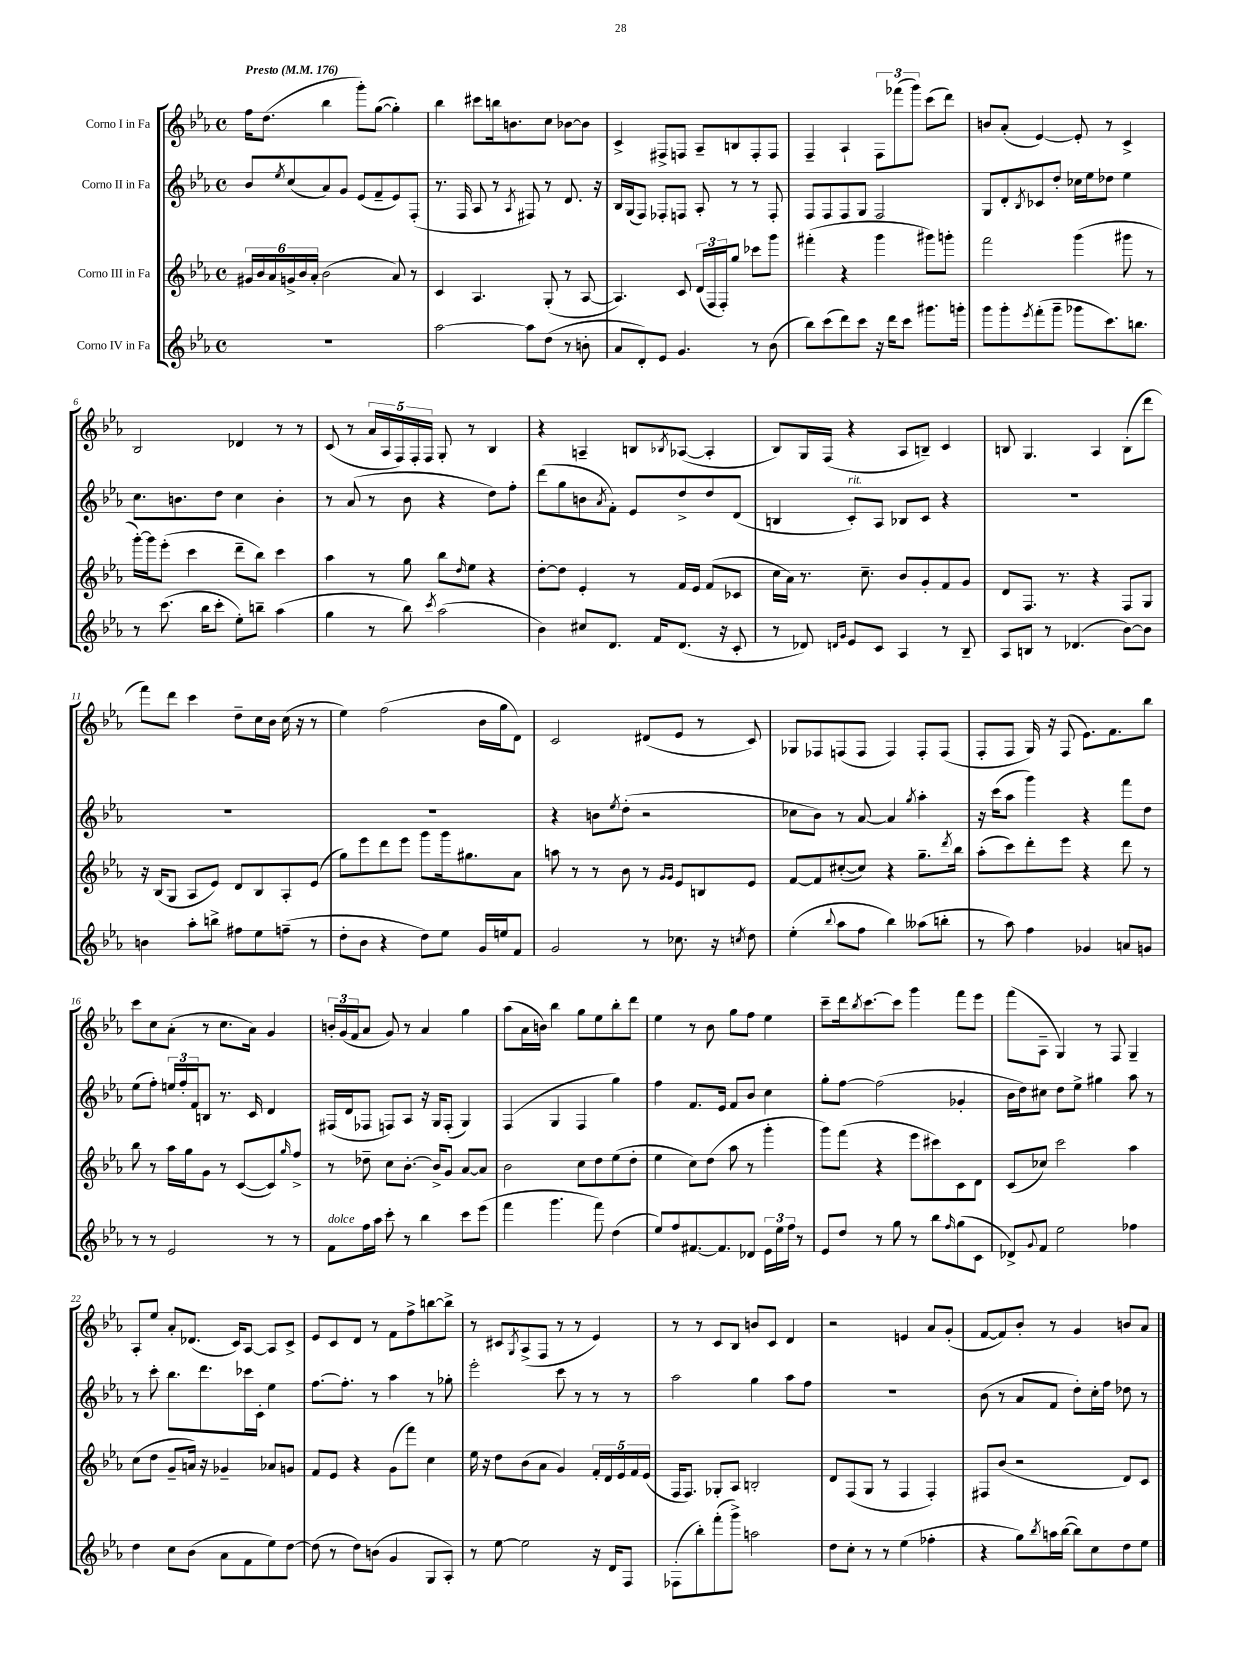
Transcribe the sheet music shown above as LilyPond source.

<<
\new StaffGroup <<
\new Staff = "s0" \with { instrumentName = "Corno I in Fa" } {
    \clef treble \key ees \major \defaultTimeSignature \time 4/4 \tempo "Presto" 4 = 176
    f''16 d''8.( bes''4 g'''8-.) g''8~( g''4-.) |
    bes''4 cis'''8 b''16 b'8. c''8 bes'8~ bes'8 |
    c'4-> fis8-> f8 aes8-- b8 f8-. f8 |
    f4-- aes4-! \tuplet 3/2 { f8 fes'''8( g'''8) } c'''8( d'''8) |
    b'8 aes'8-.( ees'4~) ees'8-. r8 c'4-> |
    bes2 des'4 r8 r8 |
    c'8( r8 \tuplet 5/4 { aes'16 aes16 f16) f16-. f16 } g8-. r8 bes4 |
    r4 a4-- b8 \acciaccatura { bes8 } aes8~( aes4-. |
    bes8) g16 f16( r4 aes8 b8--) c'4 |
    b8 g4. aes4 b8-.( d'''8 |
    f'''8) d'''8 c'''4 d''8-- c''16 bes'16 c''16( r16 r8 |
    ees''4) f''2( bes'16 g''16 d'8) |
    c'2 dis'8( ees'8 r8 c'8) |
    ges8 fes8 f8( f8 f4) f8-. f8( |
    f8-. f8 g16) r16 f8( ees'8.) f'8. bes''8 |
    c'''8 c''8 aes'8-.( r8 c''8. aes'16) g'4 |
    \tuplet 3/2 { b'16-. g'16( f'16 } aes'8 g'8) r8 aes'4 g''4 |
    aes''8( aes'16 b'16) bes''4 g''8 ees''8 bes''8-. d'''8 |
    ees''4 r8 bes'8 g''8 f''8 ees''4 |
    c'''8-- d'''16 \acciaccatura { bes''8 } c'''8.~ c'''8 g'''4 f'''8 ees'''8 |
    f'''8( aes8-- g4) r8 f8 g4-- |
    aes8-. ees''8 aes'8-. des'8.( c'16) aes8~ aes8 c'8-> |
    ees'8 c'8 d'8 r8 f'8 f''8-> b''8~ b''8-> |
    r8 cis'8 \acciaccatura { g8 } aes8->( f8 r8 r8 ees'4) |
    r8 r8 c'8 bes8 b'8 c'8 d'4 |
    r2 e'4 aes'8 g'8-.( |
    f'8~ f'8) bes'8-. r8 g'4 b'8 aes'8 \bar "|." |
}
\new Staff = "s1" \with { instrumentName = "Corno II in Fa" } {
    \clef treble \key ees \major \defaultTimeSignature \time 4/4
    bes'8 \acciaccatura { ees''8 } c''8( aes'8) g'8 ees'8( f'8-- ees'8) f8-.( |
    r8. f16 aes8 r8 \acciaccatura { aes8 } fis8) r8 d'8. r16 |
    bes16 g16( f8) fes8-. f8 aes8-. r8 r8 f8-. |
    f8 f8 f8 g8 f2 |
    g8 d'8-. \acciaccatura { bes8 } ces'8 d''8-. ces''16 ees''16 des''8 ees''4 |
    c''8. b'8. d''8 c''4 b'4-. |
    r8 aes'8( r8 bes'8 r4 d''8) f''8-. |
    d'''8( g''8 b'8 \acciaccatura { aes'8 } f'8-.) ees'8 d''8-> d''8 d'8( |
    b4 c'8-.^\markup { \italic "rit." }) aes8 bes8 c'8 r4 |
    R1 |
    R1 |
    R1 |
    r4 b'8 \acciaccatura { ees''8 } d''8-.( r2 |
    ces''8 bes'8) r8 aes'8~ aes'4 \acciaccatura { g''8 } aes''4-. |
    r16 c'''16( aes''8 g'''4) r4 f'''8 d''8 |
    ees''8( f''8-.) \tuplet 3/2 { e''16 f''16-. f'16 } b8 r8. c'16 d'4 |
    fis16( d'16 fes8 f8) aes8 r16 g16 f8-.( g4) |
    f4( g4 f4 g''4) |
    f''4 f'8. ees'16 f'8 bes'8 c''4 |
    g''8-. f''8~ f''2( ges'4-. |
    bes'16 d''16) cis''8 d''8 ees''8-> gis''4 aes''8 r8 |
    r8 c'''8-. bes''8. d'''8. ces'''16 c'16-. ees''4 |
    f''8.~ f''8.-. r8 aes''4 r8 ges''8-. |
    ees'''2-. c'''8 r8 r8 r8 |
    aes''2 g''4 aes''8 f''8 |
    R1 |
    bes'8( r8 aes'8 f'8 d''8-.) c''16-. f''16 des''8 r8 \bar "|." |
}
\new Staff = "s2" \with { instrumentName = "Corno III in Fa" } {
    \clef treble \key ees \major \defaultTimeSignature \time 4/4
    \tuplet 6/4 { gis'16 bes'16 aes'16 g'16-> bes'16 aes'16-. } bes'2( aes'8) r8 |
    c'4 aes4. g8-.( r8 aes8~ |
    aes4.) c'8 \tuplet 3/2 { d'16( f16 f16-.) } g''8 ces'''8 g'''8 |
    fis'''4-.( r4 g'''4 gis'''8) g'''8-. |
    f'''2 g'''4( gis'''8 r8 |
    g'''16~-.) g'''16 ees'''8-.( c'''4 d'''8-- bes''8) c'''4 |
    aes''4 r8 g''8 bes''8 \grace { d''16 } ees''8 r4 |
    d''8~-. d''8 ees'4-. r8 f'16 ees'16 f'8( ces'8 |
    c''16 aes'16) r8. c''8.-- bes'8 g'8-. f'8 g'8 |
    d'8 f8. r8. r4 f8 g8 |
    r16 bes16( g8 aes8 ees'8) d'8 bes8 aes8-. ees'8( |
    g''8) ees'''8 d'''8 ees'''8 g'''8 g'''16 gis''8. aes'8 |
    a''8 r8 r8 bes'8 r8 \grace { g'16 g'16 } ees'8 b8 ees'8 |
    f'8~ f'8 cis''8~-.( cis''8) r4 g''8.-- \acciaccatura { d'''8 } bes''16 |
    aes''8-.( c'''8) d'''8-. ees'''8 r4 d'''8 r8 |
    bes''8 r8 aes''16 g''16 g'8 r8 c'8~( c'8) \grace { g''16 } f''8-> |
    r8 des''8-- c''8 bes'8.~-. bes'16-> g'8 aes'8~ aes'8 |
    bes'2 c''8 d''8 ees''8( d''8-. |
    ees''4 c''8) d''8( aes''8 r8 g'''4-. |
    g'''8) f'''8( r4 ees'''8 cis'''8) c'8 d'8 |
    c'8( ces''8) c'''2 aes''4 |
    c''8( d''8 g'8-- a'16) r16 ges'4-- aes'8 g'8 |
    f'8 ees'8 r4 g'8( f'''8) c''4 |
    ees''16 r16 d''8 bes'8( aes'8 g'4) \tuplet 5/4 { f'16-. d'16 ees'16 f'16 ees'16( } |
    f16 f8.) ges8-. aes8 b2-. |
    d'8 f8( g8 r8 f4 f4-.) |
    fis8 bes'8( r2 d'8) c'8 \bar "|." |
}
\new Staff = "s3" \with { instrumentName = "Corno IV in Fa" } {
    \clef treble \key ees \major \defaultTimeSignature \time 4/4
    R1 |
    aes''2~ aes''8 d''8( r8 b'8-. |
    aes'8 d'8-.) ees'8 g'4. r8 bes'8( |
    bes''8) c'''8( d'''8) c'''8 r16 d'''16 c'''8 gis'''8. g'''16-. |
    g'''8 g'''8-. \acciaccatura { ees'''8 } f'''8-.( g'''8-- ges'''8 c'''8.) b''8. |
    r8 c'''8.( bes''16 c'''8-. ees''8-.) b''8-- aes''4( |
    g''4 r8 bes''8) \acciaccatura { c'''8 } aes''2( |
    bes'4) cis''8 d'8. f'16 d'8.( r16 c'8-. |
    r8 des'8) \grace { d'16 g'16 } ees'8 c'8 aes4 r8 bes8-- |
    aes8 b8 r8 des'4.( bes'8~) bes'8 |
    b'4 aes''8-. b''8-> fis''8 ees''8 f''8--( r8 |
    d''8-. bes'8 r4 d''8) ees''8 g'16 e''16 f'8 |
    g'2 r8 ces''8. r16 \acciaccatura { c''8 } d''8 |
    ees''4-.( \appoggiatura { bes''8 } aes''8 f''8 bes''4) aeses''8( b''8-. |
    r8 aes''8) f''4 ges'4 a'8 g'8 |
    r8 r8 ees'2 r8 r8 |
    f'8^\markup { \italic "dolce" } f''16 aes''16 c'''8-. r8 bes''4 c'''8 ees'''8( |
    f'''4 g'''4. f'''8) d''4( |
    ees''8) f''8 fis'8.~ fis'8. des'8 \tuplet 3/2 { ees'16 ees''16 f''16 } r8 |
    ees'8 d''8 r8 g''8 r8 bes''8 \grace { f''16 } g''8( c'8 |
    des'8->) \appoggiatura { g'8 } f'8 ees''2 fes''4 |
    d''4 c''8 bes'8( aes'8 f'8 ees''8) d''8~ |
    d''8( r8 d''8) b'8( g'4 g8 aes8-.) |
    r8 ees''8~ ees''2 r16 d'16 f8 |
    fes8-.( bes''8-.) f'''8-.( g'''8->) a''2 |
    d''8 c''8-. r8 r8 ees''4( fes''4-. |
    r4 g''8) \acciaccatura { bes''8 } a''16 bes''16~( bes''8) c''8 d''8 ees''8 \bar "|." |
}
>>
>>
